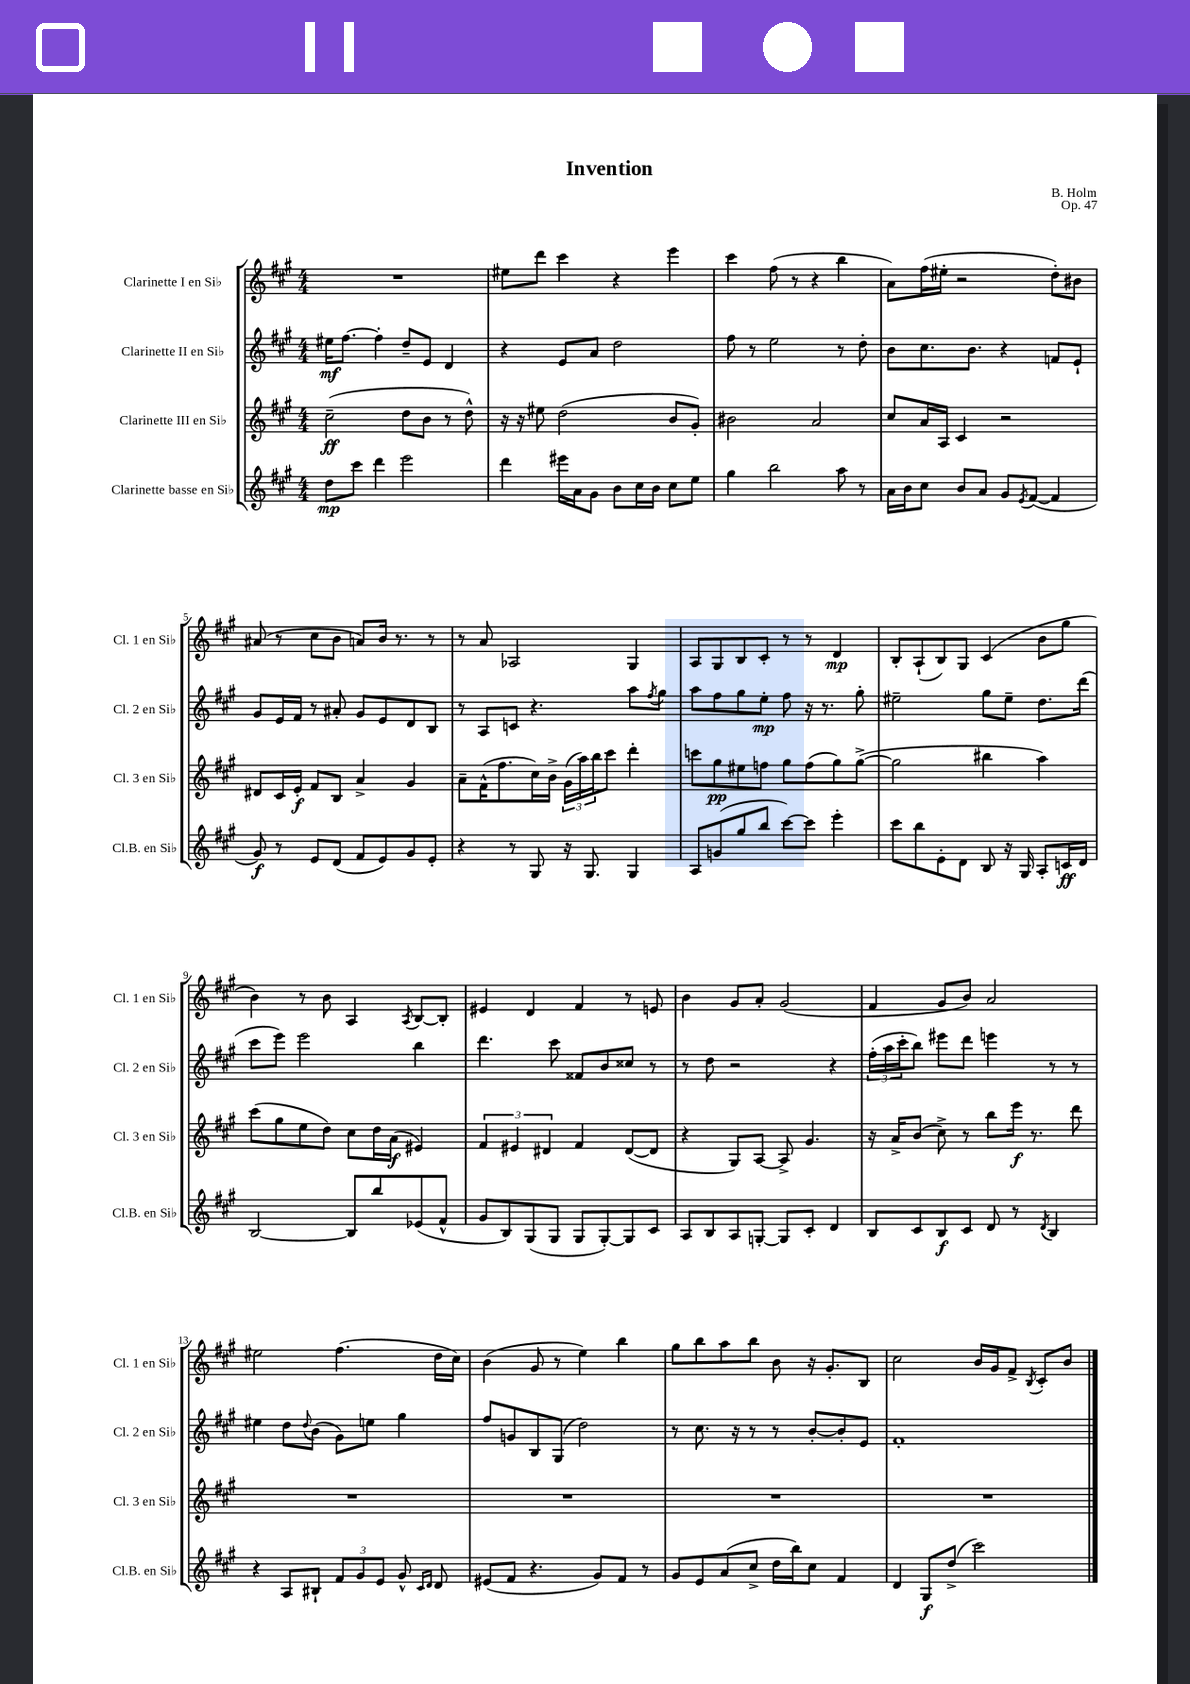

**kern	**kern	**kern	**kern
*staff4	*staff3	*staff2	*staff1
*clefG2	*clefG2	*clefG2	*clefG2
*k[f#c#g#]	*k[f#c#g#]	*k[f#c#g#]	*k[f#c#g#]
*M4/4	*M4/4	*M4/4	*M4/4
8dd	(2cc#~	16ee#	1r
.	.	[8.ff#	.
8ccc#	.	.	.
4ddd	.	4ff#']	.
2eee	8dd	8dd~	.
.	8b	8e	.
.	8r	4d	.
.	8dd^^)	.	.
=	=	=	=
4ddd	16r	4r	8ee#
.	16r	.	.
.	8ee#	.	8ddd
16eee#	(2dd	8e	4ccc#
16a	.	.	.
8g#	.	8a	.
8b	.	2dd	4r
16cc#	.	.	.
16b	.	.	.
8cc#	8b	.	4eee
8ee	8g#')	.	.
=	=	=	=
4gg#	2b#	8ff#	4ccc#
.	.	8r	.
2bb	.	2ee	(8ff#
.	.	.	8r
.	2a	.	4r
8aa	.	8r	4bb
8r	.	8dd'	.
=	=	=	=
16a	8cc#	8b	8a)
16b	.	.	.
8cc#	16a	8.cc#	(16ff#
.	16A	.	16ee#'
8b	4c#	.	2r
.	.	8.b	.
8a	.	.	.
8g#	2r	4r	.
8qe	.	.	.
([8f#	.	.	.
4f#]	.	8f	8dd')
.	.	8e`	8b#
=	=	=	=
8g#)	8d#	8g#	(8a#
8r	16c#	16e	8r
.	16e'	16f#	.
8e	8f#	8r	8cc#
(8d	8B	8a#'	8b
8f#	4a^	8g#	8a)
8e)	.	8e	16b
.	.	.	8.r
8g#	4g#	8d	.
8e'	.	8B	8r
=	=	=	=
4r	8a~	8r	8r
.	(16f#^^	8A	8a
.	8.ff#	.	.
8r	.	8c	2A-
8G#	16cc#)	4.r	.
.	16b^	.	.
16r	(24g#	.	.
.	24aa)	.	.
8.G#	.	.	.
.	24bb	.	.
.	8ccc#	.	.
4G#	4ddd'	8aa	4G#
.	.	8qff#	.
.	.	8gg#	.
=	=	=	=
8A	8ccc	8aa	8A
(8g	8gg#	8ff#	8G#
8gg#	8ee#	8gg#	8B
8bb	8ff	8ee'	8c#'
[8ccc#)	8gg#	8ff#	8r
8ccc#]	(8ff	16r	8r
.	.	8.r	.
4eee'	8gg#)	.	4d
.	([8gg#^	8gg#'	.
=	=	=	=
8ccc#	2gg#]	2ee#~	8B'
8bb	.	.	(8A`
8e'	.	.	8B)
8d	.	.	8G#
8B	4bb#	8gg#	(4c#
16r	.	8ee#~	.
16G#	.	.	.
8A'	4aa)	8.dd	8b
16c	.	.	8gg#
16d	.	(16ddd	.
=	=	=	=
[2B	(8ccc#	8ccc#	4b)
.	8gg#	8eee)	.
.	8ee	2eee	8r
.	8dd)	.	8b
8B]	8cc#	.	4A
8bb	16dd	.	.
.	(16a	.	.
.	.	.	8qA
(8e-	4e#)	4bb	[8B
8f#^^	.	.	8B']
=	=	=	=
8g#	6f#	4.ddd	4e#
8B)	.	.	.
.	6e#	.	.
(8G#	.	.	4d
.	6d#	.	.
8G#	.	8ccc#	.
8G#	4f#	8f##	4f#
[8G#')	.	8b	.
8G#]	([8d#	8cc##	8r
8c#	8d#]	8r	8e
=	=	=	=
8A	4r	8r	4b
8B	.	8dd	.
8A	8G#)	2r	8g#
[8G'	[8A	.	8a'
8G]	8A^]	.	(2g#
8c#'	4.g#	.	.
4d	.	4r	.
=	=	=	=
8B	16r	(24ff#'	4f#
.	.	24aa	.
.	16a^	.	.
.	.	24ccc#'	.
8c#	(8b	8bb)	.
8B	8cc#^)	8eee#	8g#
8c#	8r	8ddd	8b)
8d	8bb	4eee	2a
8r	16eee	.	.
.	8.r	.	.
8qd	.	.	.
4B	.	8r	.
.	8ddd	8r	.
=	=	=	=
4r	1r	4ee#	2ee#
8A	.	8dd	.
.	.	8qqdd	.
8B#`	.	(8b	.
12f#	.	8g#)	(4.ff#
12g#	.	.	.
.	.	8ee	.
12e	.	.	.
8g#^^	.	4gg#	.
16qqc#	.	.	.
16qqd	.	.	.
8d	.	.	16dd
.	.	.	16cc#)
=	=	=	=
(8e#	1r	8ff#	(4b
8f#	.	8g	.
4.r	.	8B	8g#
.	.	(8G#	8r
.	.	2dd)	4ee)
8g#)	.	.	.
8f#	.	.	4bb
8r	.	.	.
=	=	=	=
8g#	1r	8r	8gg#
8e	.	8.cc#	8bb
(8a	.	.	8aa
.	.	16r	.
8cc#^	.	8r	8bb
16dd	.	8r	8b
16bb)	.	.	.
8cc#	.	[8b'	16r
.	.	.	8.g#'
4f#	.	8b']	.
.	.	8e	8B
=	=	=	=
4d	1r	1f#'	2cc#
8G#	.	.	.
(8dd^	.	.	.
2ccc#)	.	.	16b
.	.	.	16g#
.	.	.	8f#^
.	.	.	8qB
.	.	.	8c#'
.	.	.	8b
==	==	==	==
*-	*-	*-	*-
